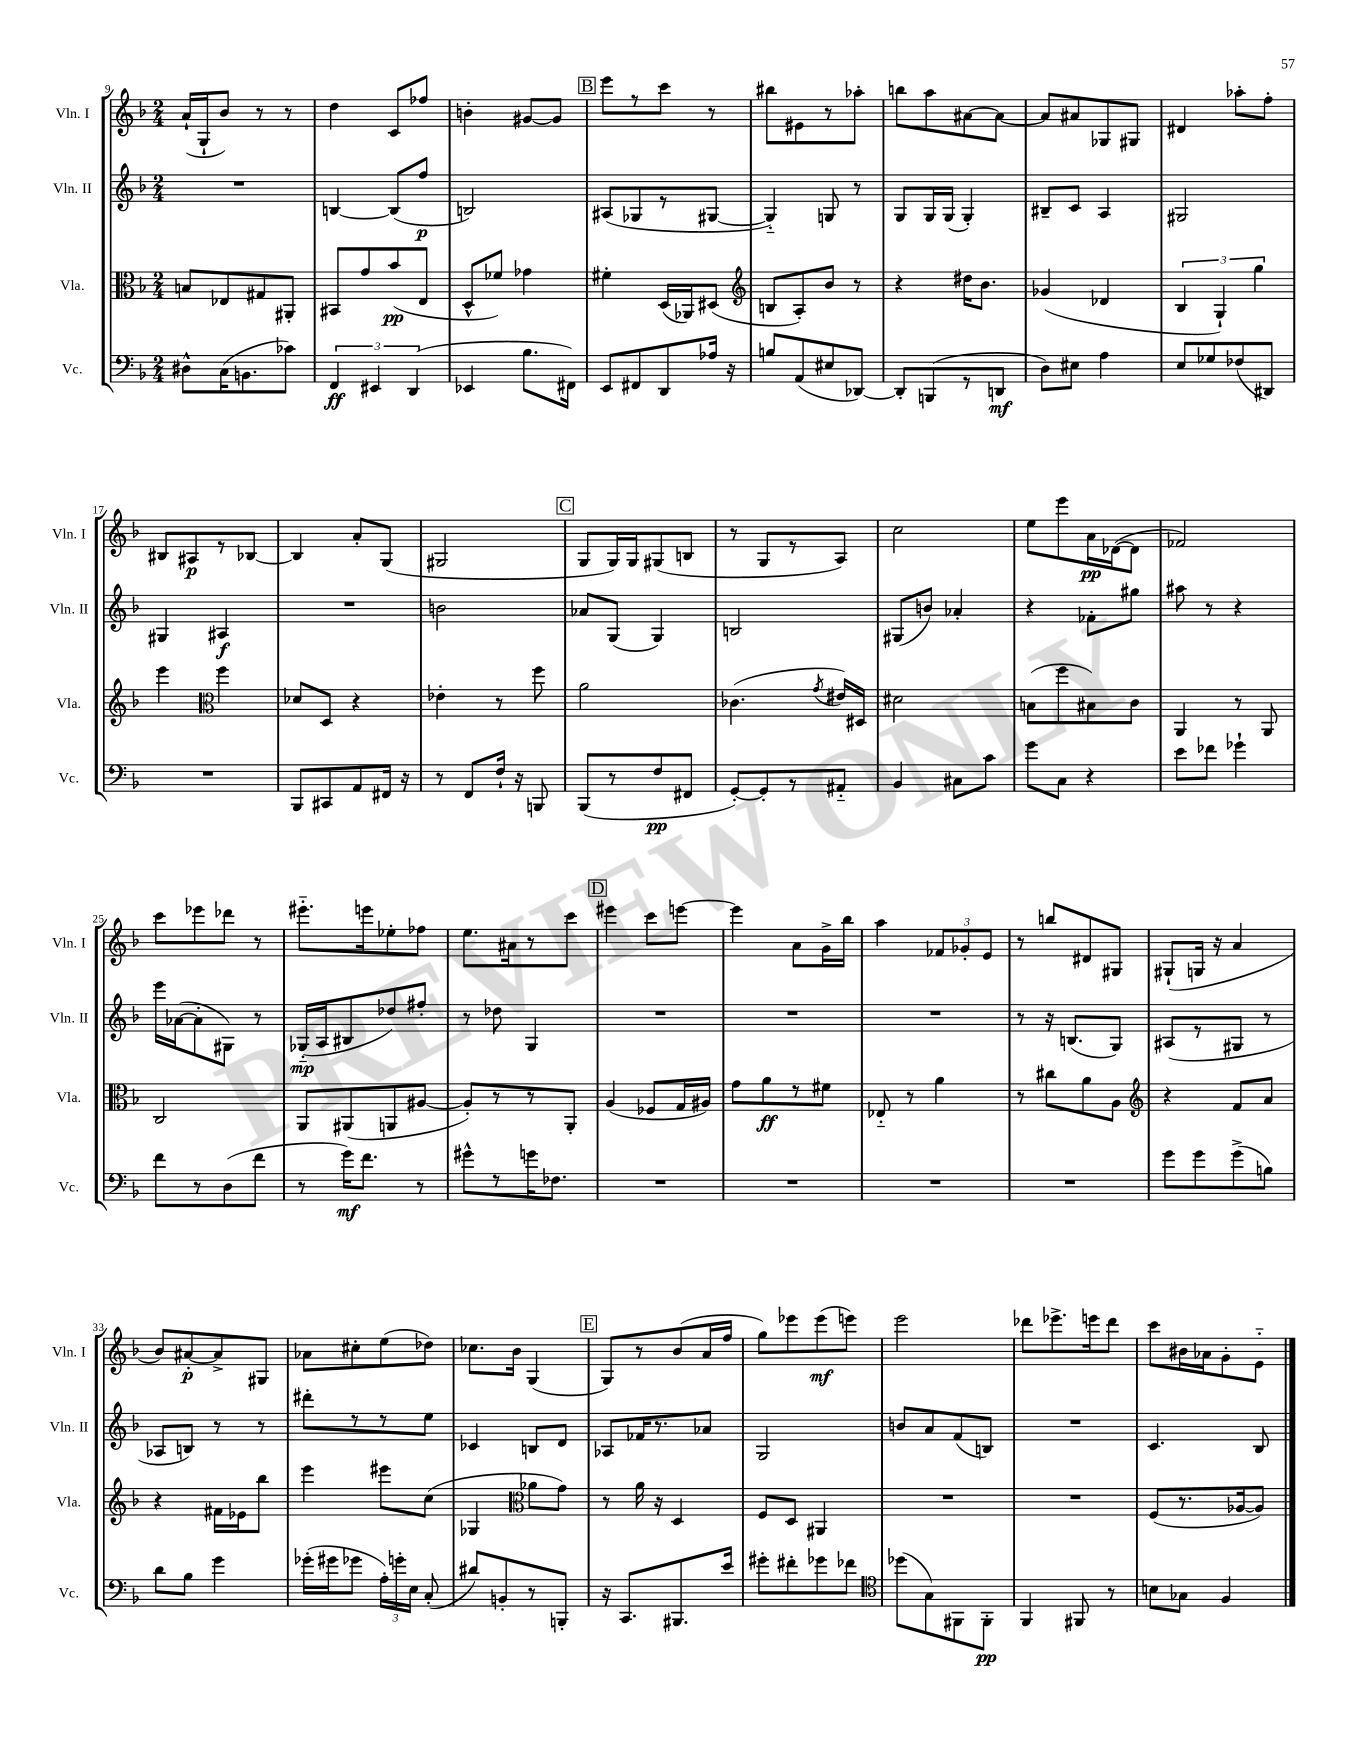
<<
\new StaffGroup <<
\new Staff = "s0" \with { instrumentName = "Vln. I" shortInstrumentName = "Vln. I" } {
    \clef treble \key f \major \numericTimeSignature \time 2/4
    \autoBeamOff a'16[-!( g16-! bes'8]) r8 r8 |
    d''4 c'8[ fes''8] |
    b'4-. gis'8[~ gis'8] |
    \mark \markup { \box "B" } e'''8[ r8 c'''8] r8 |
    bis''8[ eis'8 r8 aes''8]-. |
    b''8[ a''8 ais'8~ ais'8]~ |
    ais'8[ ais'8 ges8 gis8] |
    dis'4 aes''8[-. f''8]-. |
    bis8[ ais8\p r8 bes8]~ |
    bes4 a'8[-. g8]( |
    gis2 |
    \mark \markup { \box "C" } g8[ g16) g16 gis8( b8] |
    r8 g8[ r8 a8]) |
    c''2 |
    e''8[ e'''8 a'16\pp des'16~( des'8] |
    fes'2) |
    c'''8[ ees'''8 des'''8] r8 |
    eis'''8.[-_ e'''16 ees''8-. fes''8] |
    e''8.[ ais'16 r8 c'''8] |
    \mark \markup { \box "D" } eis'''4 c'''8[ e'''8]~ |
    e'''4 a'8[ g'16-> bes''16] |
    a''4 \tuplet 3/2 { fes'8[ ges'8-. e'8] } |
    r8 b''8[ dis'8 gis8] |
    gis8[-!( g16] r16 a'4 |
    bes'8[) ais'8~-.\p ais'8-> gis8] |
    aes'8[ cis''8-. e''8( des''8]) |
    ces''8.[ bes'16] g4( |
    \mark \markup { \box "E" } g8[) r8 bes'8( a'16 f''16] |
    g''8[) ees'''8 ees'''8\mf( e'''8]) |
    e'''2 |
    des'''8[ ees'''8.-> e'''16 des'''8] |
    c'''8[ bis'16 aes'16 g'8-. e'8]-_ \bar "|." |
}
\new Staff = "s1" \with { instrumentName = "Vln. II" shortInstrumentName = "Vln. II" } {
    \clef treble \key f \major \numericTimeSignature \time 2/4
    \autoBeamOff R2 |
    b4~ b8[( f''8]\p |
    b2) |
    \mark \markup { \box "B" } ais8[( ges8 r8 gis8]~ |
    gis4-_) g8 r8 |
    g8[ g16 g16]( g4-.) |
    bis8[-- c'8] a4 |
    gis2 |
    gis4 ais4\f |
    R2 |
    b'2 |
    \mark \markup { \box "C" } aes'8[ g8]( g4) |
    b2 |
    gis8[( b'8]) aes'4-. |
    r4 fes'8[-. gis''8] |
    ais''8 r8 r4 |
    e'''16[ aes'16~( aes'8-. gis8]) r8 |
    ges16[-_\mp( a16 bis8 des''8) fis''8]-. |
    r8 des''8 g4 |
    \mark \markup { \box "D" } R2 |
    R2 |
    R2 |
    r8 r16 b8.[( g8]) |
    ais8[( r8 gis8] r8 |
    aes8[ b8]) r8 r8 |
    dis'''8[-. r8 r8 e''8] |
    ces'4 b8[ d'8] |
    \mark \markup { \box "E" } aes8[ fes'16 r8. aes'8] |
    g2 |
    b'8[ a'8 f'8( b8]) |
    R2 |
    c'4. bes8 \bar "|." |
}
\new Staff = "s2" \with { instrumentName = "Vla." shortInstrumentName = "Vla." } {
    \clef alto \key f \major \numericTimeSignature \time 2/4
    \autoBeamOff b8[ ees8 gis8 ais,8]-. |
    bis,8[ g'8 bes'8\pp( e8] |
    d8[-^ fes'8]) ges'4 |
    \mark \markup { \box "B" } fis'4-. d16[( aes,16) dis8]( |
    \clef treble b8[ a8-.) bes'8] r8 |
    r4 dis''16[ bes'8.] |
    ges'4( des'4 |
    \tuplet 3/2 { bes4 g4-!) g''4 } |
    e'''4 \clef alto f''4 |
    des'8[ d8] r4 |
    ees'4-. r8 f''8 |
    \mark \markup { \box "C" } a'2 |
    ces'4.( \acciaccatura { g'8 } eis'16[) dis16] |
    dis'2 |
    b8[( f''8 bis8) c'8] |
    a,4 r8 a,8 |
    c2 |
    a,8[ ais,8( a,8 ais8]~ |
    ais8[-.) r8 r8 a,8]-. |
    \mark \markup { \box "D" } a4( fes8[ g16 ais16]) |
    g'8[ a'8\ff r8 fis'8] |
    ees8-_ r8 a'4 |
    r8 cis''8[ a'8 a8] |
    \clef treble r4 f'8[ a'8] |
    r4 fis'16[ ees'16 bes''8] |
    e'''4 eis'''8[ c''8]( |
    ges4 \clef alto aes'8[ g'8]) |
    \mark \markup { \box "E" } r8 a'16 r16 d4 |
    f8[ d8] ais,4 |
    R2 |
    R2 |
    f8[( r8. aes16~ aes8]) \bar "|." |
}
\new Staff = "s3" \with { instrumentName = "Vc." shortInstrumentName = "Vc." } {
    \clef bass \key f \major \numericTimeSignature \time 2/4
    \autoBeamOff dis8[-^ c16( b,8. ces'8]) |
    \tuplet 3/2 { f,4\ff eis,4 d,4( } |
    ees,4 bes8.[ fis,16]) |
    \mark \markup { \box "B" } e,8[ fis,8 d,8 aes16] r16 |
    b8[ a,8( eis8 des,8]~) |
    des,8[-. b,,8( r8 d,8]\mf |
    d8[) eis8] a4 |
    e8[ ges8 fes8( dis,8]) |
    R2 |
    bes,,8[ cis,8 a,8 fis,16] r16 |
    r8 f,8[ f16]-! r16 b,,8 |
    \mark \markup { \box "C" } bes,,8[( r8 f8\pp fis,8] |
    g,8[~-.) g,8-. r8 ais,8]-_ |
    bes,4 cis8[ c'8] |
    g'8[ c8] r4 |
    e'8[ fes'8] ges'4-! |
    f'8[ r8 d8( f'8] |
    r8 g'16[\mf) f'8.] r8 |
    gis'8[-^ r8 g'16 fes8.] |
    \mark \markup { \box "D" } R2 |
    R2 |
    R2 |
    R2 |
    g'8[ g'8 g'8->( b8]) |
    d'8[ bes8] g'4 |
    ges'16[-.( gis'16 ges'8] \tuplet 3/2 { a16[-.) g'16-. e16] } c8-.( |
    dis'8[) b,8-. r8 b,,8]-. |
    \mark \markup { \box "E" } r16 c,8.[ bis,,8. e'16] |
    gis'8[-. fis'8-. ges'8 fes'8] |
    \clef tenor des''8[( g8) fis,8 fis,8]-.\pp |
    f,4 fis,8 r8 |
    b8[ ges8] f4 \bar "|." |
}
>>
>>
\layout { \context { \Score currentBarNumber = #9 } }
